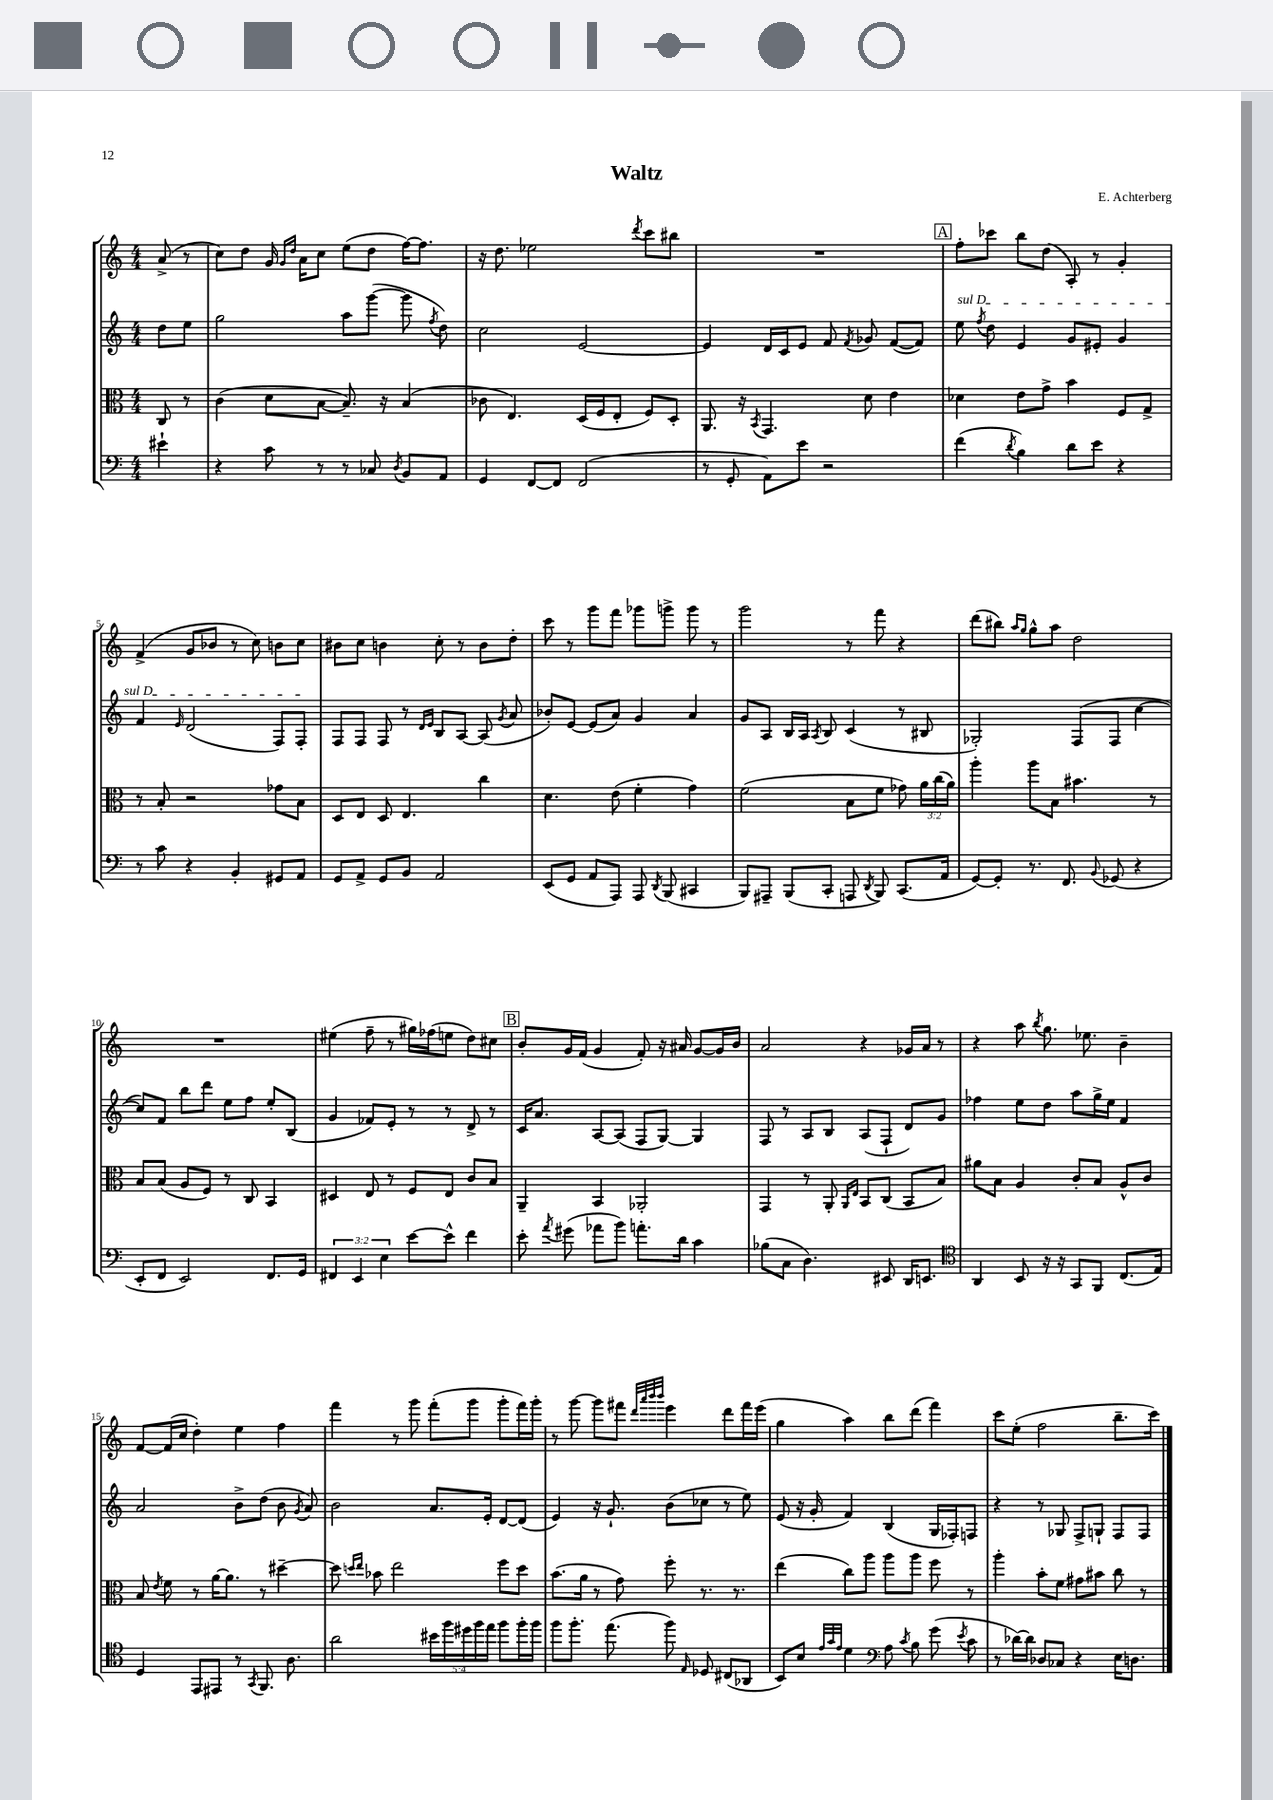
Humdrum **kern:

**kern	**kern	**kern	**kern
*staff4	*staff3	*staff2	*staff1
*clefF4	*clefC3	*clefG2	*clefG2
*k[]	*k[]	*k[]	*k[]
*M4/4	*M4/4	*M4/4	*M4/4
4e#`	8C	8dd	(8a^
.	8r	8ee	8r
=	=	=	=
4r	(4c	2gg	8cc)
.	.	.	8dd
8c	8d	.	16g
.	.	.	16qqg
.	.	.	16qqdd
.	.	.	16a
8r	[8B	.	8cc
8r	8.B~])	8aa	(8ee
8C-	.	([8ggg	8dd
.	16r	.	.
8qD	.	.	.
8BB	(4B	8ggg]	[16ff)
.	.	.	8.ff]
.	.	8qff	.
8AA	.	8dd)	.
=	=	=	=
4GG	8c-	2cc	16r
.	.	.	8.dd
.	4.E)	.	.
[8FF	.	.	2ee-
8FF]	.	.	.
(2FF	(16D	[2e	.
.	16F	.	.
.	8E'	.	.
.	.	.	8qddd
.	8F)	.	8ccc
.	8D'	.	8bb#
=	=	=	=
8r	8.AA	4e]	1r
8GG'	.	.	.
.	16r	.	.
.	8qBB	.	.
8AA)	4.GG	16d	.
.	.	16c	.
8e	.	8e	.
2r	.	8f	.
.	.	8qf	.
.	8d	8g-	.
.	4e	([8f	.
.	.	8f])	.
=	=	=	=
(4f	4d-	8ee	8ff'
.	.	8qff	.
.	.	8dd	8ccc-
8qd	.	.	.
4B)	8e	4e	8bb
.	8g^	.	(8dd
8d	4b	8g	8A')
8e	.	8e#'	8r
4r	8F	4g	4g'
.	8G^	.	.
=	=	=	=
8r	8r	4f	(4f^
8c	8B'	.	.
.	.	16qqe	.
4r	2r	(2d	8g
.	.	.	8b-
4BB'	.	.	8r
.	.	.	8cc)
8GG#	8g-	8F)	8b
8AA	8B	8F'	8cc
=	=	=	=
8GG	8D	8F	8b#
8AA^	8E	8F	8cc
8GG	8D	8F	4b
8BB	4.E	8r	.
.	.	16qqd	.
.	.	16qqe	.
2AA	.	8B	8cc'
.	.	[8A	8r
.	4cc	(8A]	8b
.	.	8qg	.
.	.	8a	8dd'
=	=	=	=
(8EE	4.d	8b-')	8ccc
8GG	.	[8e	8r
8AA	.	(8e]	8ggg
8AAA)	(8e	8a)	8fff
8AAA	4f'	4g	8ggg-
8qDD	.	.	.
(8BBB	.	.	8ggg^
4CC#	4g)	4a	8ggg
.	.	.	8r
=	=	=	=
8BBB)	(2f	8g	2ggg
8AAA#~	.	8A	.
(8BBB	.	16B	.
.	.	16A	.
.	.	8qA	.
8CC'	.	8B	.
8AAA	8B	(4c	8r
8qDD	.	.	.
8BBB)	8f	.	8fff
(8.CC	8g-)	8r	4r
.	24a	8B#	.
.	(24cc	.	.
16AA	.	.	.
.	24a)	.	.
=	=	=	=
[8GG)	4aa'	2G-')	(8ddd
8GG']	.	.	8bb#)
.	.	.	16qqaa
.	.	.	16qqgg
8.r	8aa	.	8gg^^
.	8B	.	8aa
8.FF	.	.	.
.	4.b#	(8F	2dd
8qqBB	.	.	.
(8GG-	.	8F	.
4r	.	[4cc	.
.	8r	.	.
=	=	=	=
8EE'	8B	8cc])	1r
8FF	(8B	8f	.
2EE)	8A	8bb	.
.	8F)	8ddd	.
.	8r	8ee	.
.	8C	8ff	.
8.FF	4BB	8ee'	.
.	.	(8B	.
16GG	.	.	.
=	=	=	=
6FF#	4D#	4g	(4ee#
6EE	.	.	.
.	8E	8f-)	8ff~
6E	.	.	.
.	8r	8e'	8r
[8e	8F	8r	16gg#)
.	.	.	(16ff-
8e^^]	8E	8r	8ee
4f	8c	8d^	8dd)
.	8B	8r	8cc#
=	=	=	=
8e'	4AA~	16c	8b'
.	.	8.a	.
8qa	.	.	.
(8g#	.	.	16g
.	.	.	(16f
8a-	4BB	[8A	4g
8b)	.	(8A]	.
8.a'	2AA-'	8F	8f')
.	.	[8G)	16r
16d	.	.	16a#
4c	.	4G]	[8g
.	.	.	16g]
.	.	.	16b
=	=	=	=
(8B-	4GG	8F	2a
8C	.	8r	.
4.D)	8r	8A	.
.	8AA'	8B	.
.	16qqAA	.	.
.	16qqE	.	.
.	8BB	(8A	4r
8EE#	(8C	8F`	.
16DD	8BB	8d)	16g-
8.EE	.	.	16a
.	8B)	8g	8r
=	=	=	=
*clefC4	*	*	*
4AA	8a#	4ff-	4r
.	8B	.	.
8BB	4A	8ee	8aa
.	.	.	8qbb
16r	.	8dd	8.gg
16r	.	.	.
8GG	8c'	8aa	.
.	.	.	8.ee-
8FF	8B	16gg^	.
.	.	16ee	.
(8.C	8A^^	4f	4b~
.	8c	.	.
16E)	.	.	.
=	=	=	=
4D	8B	2a	[8f
.	8qe	.	.
.	8f	.	(16f]
.	.	.	16cc
8EE	8r	.	4dd')
8EE#	[16a	.	.
.	8.a]	.	.
8r	.	8b^	4ee
8qGG	.	.	.
8.FF	8r	(8dd	.
.	[4dd#~	8b	4ff
8.A	.	.	.
.	.	8qg	.
.	.	8a)	.
=	=	=	=
2a	8dd#]	2b	4fff
.	16qqdd	.	.
.	16qqee	.	.
.	8b-	.	.
.	2ee	.	8r
.	.	.	8ggg
20b#	.	8.a	(8fff'
20ff	.	.	.
20dd#	.	.	.
.	.	.	8ggg
20ff	.	.	.
.	.	16e'	.
20ee	.	.	.
8ff	8ff	[8d	8ggg'
16ff'	8dd	(8d]	16fff)
16ff	.	.	16ggg'
=	=	=	=
8ff	(8.b	4e)	8r
8.ff'	.	.	[8ggg
.	16a	.	.
.	8r	16r	8ggg]
(8.ee	.	8.g`	.
.	8g)	.	8fff#
.	.	.	32qqddd
.	.	.	32qqaaa
.	.	.	32qqbbb
.	.	.	32qqbbb
8ff)	8ff'	(8b	4eee
16qqE	.	.	.
8D-	8.r	8cc-	.
(8C#	.	8r	8ddd
.	8.r	.	.
8AA-	.	8ee)	16fff#
.	.	.	(16eee
=	=	=	=
8BB)	(4ee	(8e	4gg
8B	.	16r	.
.	.	16g'	.
32qqe	.	.	.
32qqg	.	.	.
32qqe	.	.	.
4d	8cc)	4f)	4aa)
.	8aa	.	.
*clefF4	*	*	*
8A	8aa	(4B	8bb
8qc	.	.	.
8B	8aa	.	(8ddd
(8g	8ff	16G	4fff)
.	.	16F-')	.
8qe	.	.	.
8c	8r	8F	.
=	=	=	=
8r	4aa'	4r	8ccc
[16d-)	.	.	(8ee'
16d-]	.	.	.
8D-	8b'	8r	2ff
8C-	8f	8G-	.
4r	8g#	8F^	.
.	8b#	8G`	.
16E	8cc	8F	8.bb~
8.D	.	.	.
.	8r	8F	.
.	.	.	16ccc)
==	==	==	==
*-	*-	*-	*-
